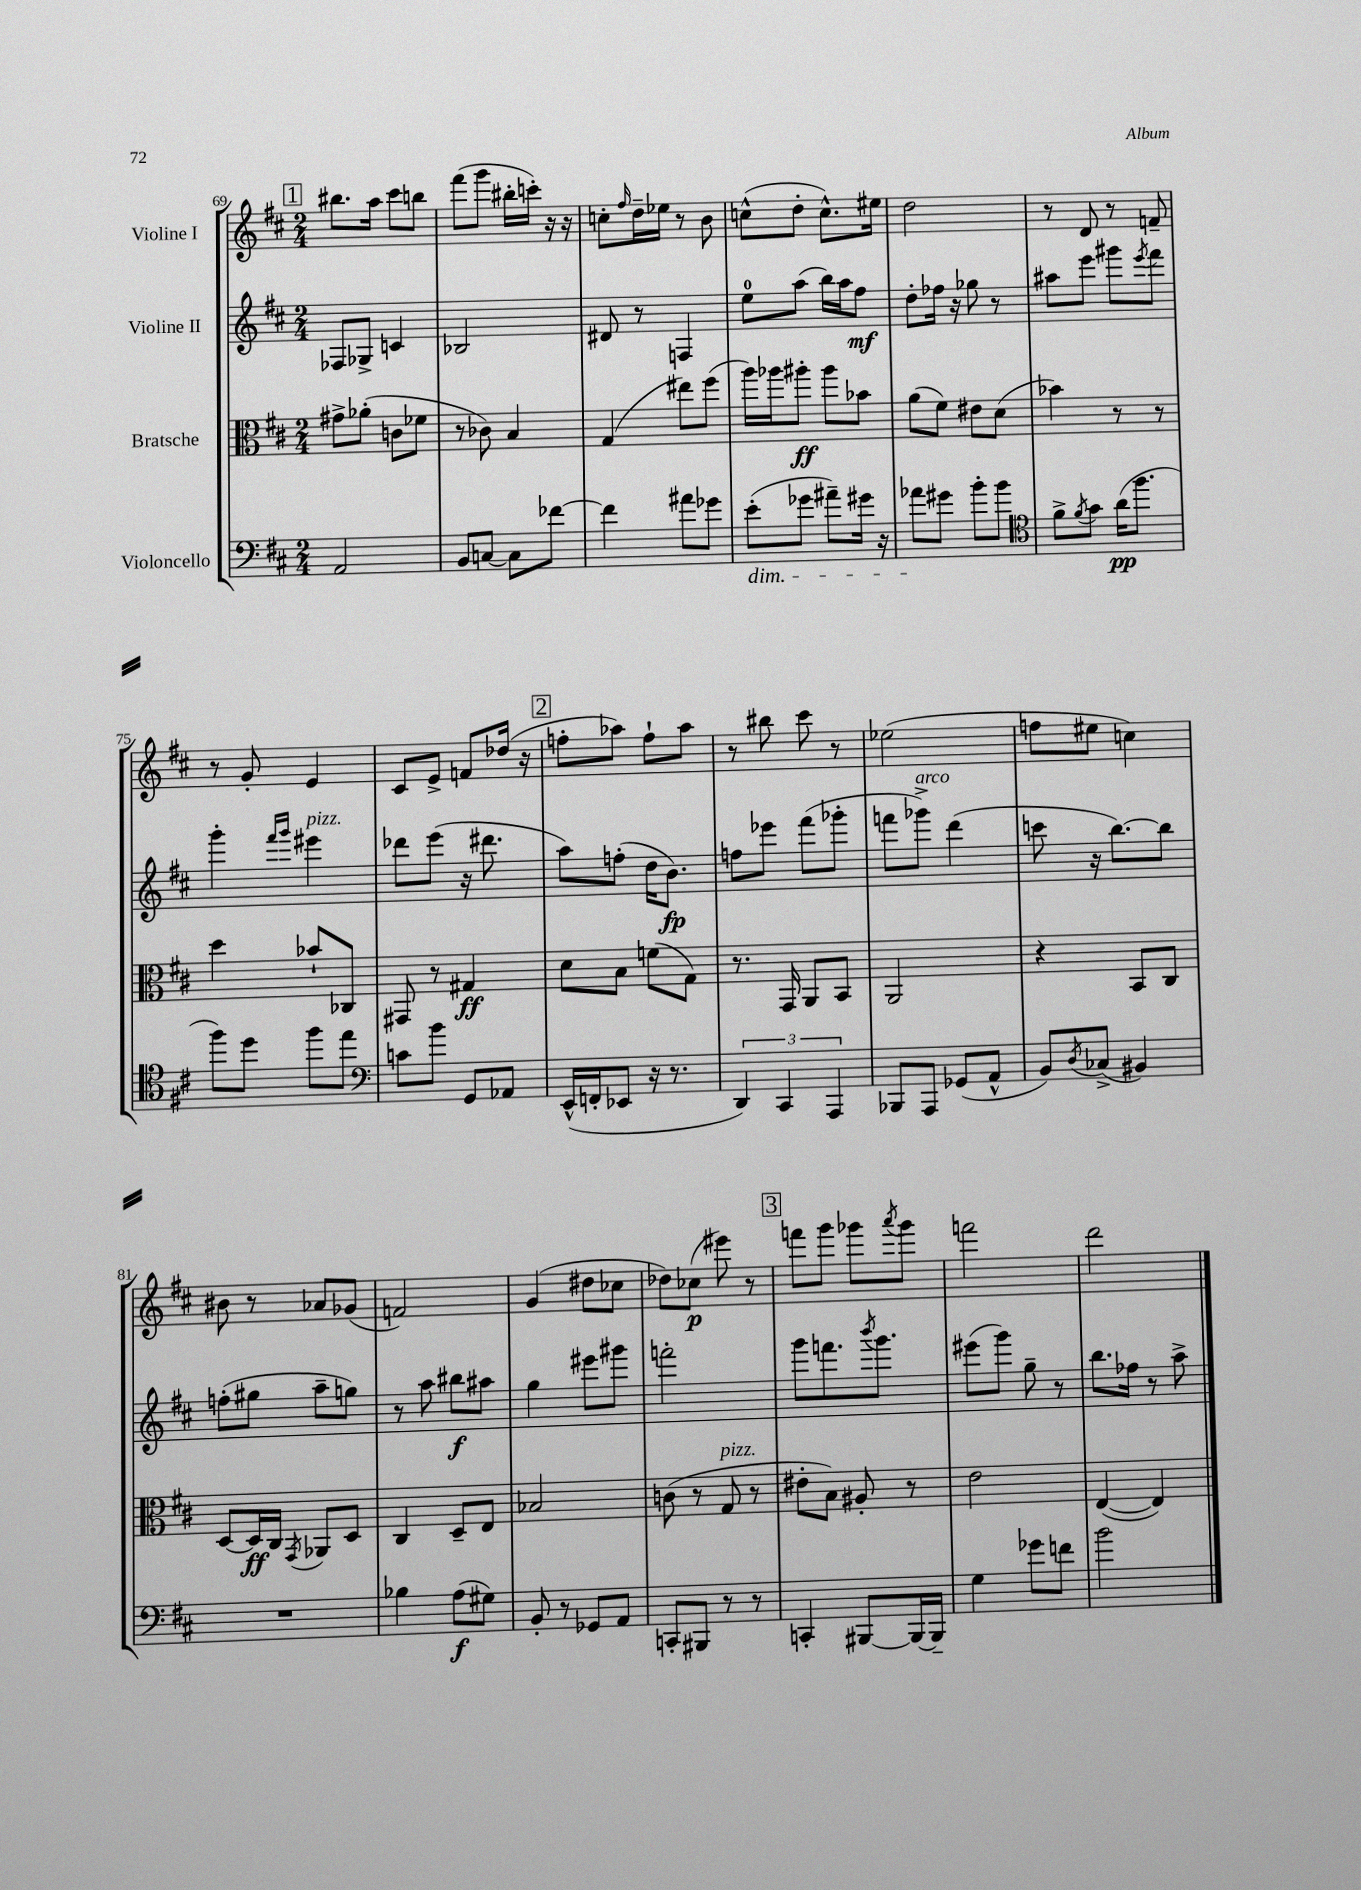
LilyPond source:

<<
\new StaffGroup <<
\new Staff = "s0" \with { instrumentName = "Violine I" } {
    \clef treble \key d \major \numericTimeSignature \time 2/4
    \mark \markup { \box "1" } bis''8. a''16 cis'''8 b''8 |
    fis'''8( g'''8 bis''16-. c'''16-.) r16 r16 |
    c''8-. \grace { fis''16 } d''16-- ees''16 r8 b'8 |
    c''8-^( d''8-. c''8.-^) eis''16 |
    d''2 |
    r8 d'8 r8 f'8-- |
    r8 g'8-. e'4 |
    cis'8 e'8-> f'8 des''16( r16 |
    \mark \markup { \box "2" } f''8-. aes''8) f''8-! aes''8 |
    r8 bis''8 cis'''8 r8 |
    ees''2( |
    f''8 eis''8 c''4) |
    bis'8 r8 aes'8 ges'8( |
    f'2) |
    g'4( dis''8 ces''8 |
    des''8) ces''8\p( eis'''8) r8 |
    \mark \markup { \box "3" } f'''8 g'''8 ges'''8 \acciaccatura { a'''8 } ges'''8 |
    f'''2 |
    d'''2 \bar "|." |
}
\new Staff = "s1" \with { instrumentName = "Violine II" } {
    \clef treble \key d \major \numericTimeSignature \time 2/4
    \mark \markup { \box "1" } fes8 ges8-> c'4 |
    bes2 |
    dis'8 r8 f4 |
    e''8-0 a''8( b''16) a''16 fis''8\mf |
    d''8-. fes''16 r16 ges''8 r8 |
    ais''8 e'''8 gis'''8 \acciaccatura { e'''8 } fis'''8 |
    g'''4-. \grace { fis'''16 g'''16 } eis'''4^\markup { \italic "pizz." } |
    des'''8 e'''8( r16 dis'''8. |
    \mark \markup { \box "2" } a''8) f''8-.( d''16 b'8.\fp) |
    f''8 ees'''8 fis'''8( ges'''8-. |
    f'''8 ges'''8->^\markup { \italic "arco" }) d'''4( |
    c'''8 r16 b''8.~) b''8 |
    f''8-.( gis''8 a''8-- g''8) |
    r8 a''8 bis''8\f ais''8 |
    g''4 eis'''8 gis'''8 |
    f'''2-. |
    \mark \markup { \box "3" } g'''8 f'''8. \acciaccatura { b'''8 } g'''8. |
    eis'''8( g'''8) g''8-- r8 |
    b''8. fes''16 r8 a''8-> \bar "|." |
}
\new Staff = "s2" \with { instrumentName = "Bratsche" } {
    \clef alto \key d \major \numericTimeSignature \time 2/4
    \mark \markup { \box "1" } gis'8-> aes'8-.( c'8 fes'8 |
    r8 ces'8) b4 |
    g4( eis''8) fis''8( |
    a''16) aes''16 ais''8-.\ff ais''8 bes'8 |
    a'8( fis'8) eis'8 d'8( |
    bes'4) r8 r8 |
    d''4 bes'8-! ces8 |
    gis,8 r8 gis4\ff |
    \mark \markup { \box "2" } d'8 b8 f'8( g8) |
    r8. g,16 a,8 b,8 |
    a,2 |
    r4 b,8 cis8 |
    d8~ d16\ff cis16 \acciaccatura { g,8 } aes,8 d8 |
    cis4 d8-- e8 |
    bes2 |
    c'8( r8 g8^\markup { \italic "pizz." } r8 |
    \mark \markup { \box "3" } eis'8-. b8) ais8-. r8 |
    e'2 |
    e4~( e4) \bar "|." |
}
\new Staff = "s3" \with { instrumentName = "Violoncello" } {
    \clef bass \key d \major \numericTimeSignature \time 2/4
    \mark \markup { \box "1" } a,2 |
    b,8 c8~ c8 fes'8~ |
    fes'4 ais'8 ges'8 |
    e'8-.\dim( ges'8 ais'8--) gis'16 r16 |
    aes'8\! gis'8 b'8-. b'8 |
    \clef tenor fis'8-> \acciaccatura { fis'8 } g'8 a'16\pp( fis''8. |
    fis''8) d''8 fis''8 e''8 |
    \clef bass c'8 b'8 g,8 aes,8 |
    \mark \markup { \box "2" } e,16-^( f,16-. ees,8 r16 r8. |
    \tuplet 3/2 { d,4) cis,4 a,,4 } |
    bes,,8 a,,8 ges,8( a,8-^ |
    b,8) \acciaccatura { d8 } ces8->( bis,4) |
    R2 |
    bes4 a8\f( gis8) |
    b,8-. r8 ges,8 a,8 |
    c,8-. bis,,8 r8 r8 |
    \mark \markup { \box "3" } c,4-. bis,,8~ bis,,16~ bis,,16-- |
    g4 ges'8 f'8 |
    b'2 \bar "|." |
}
>>
>>
\layout { \context { \Score currentBarNumber = #69 } }
